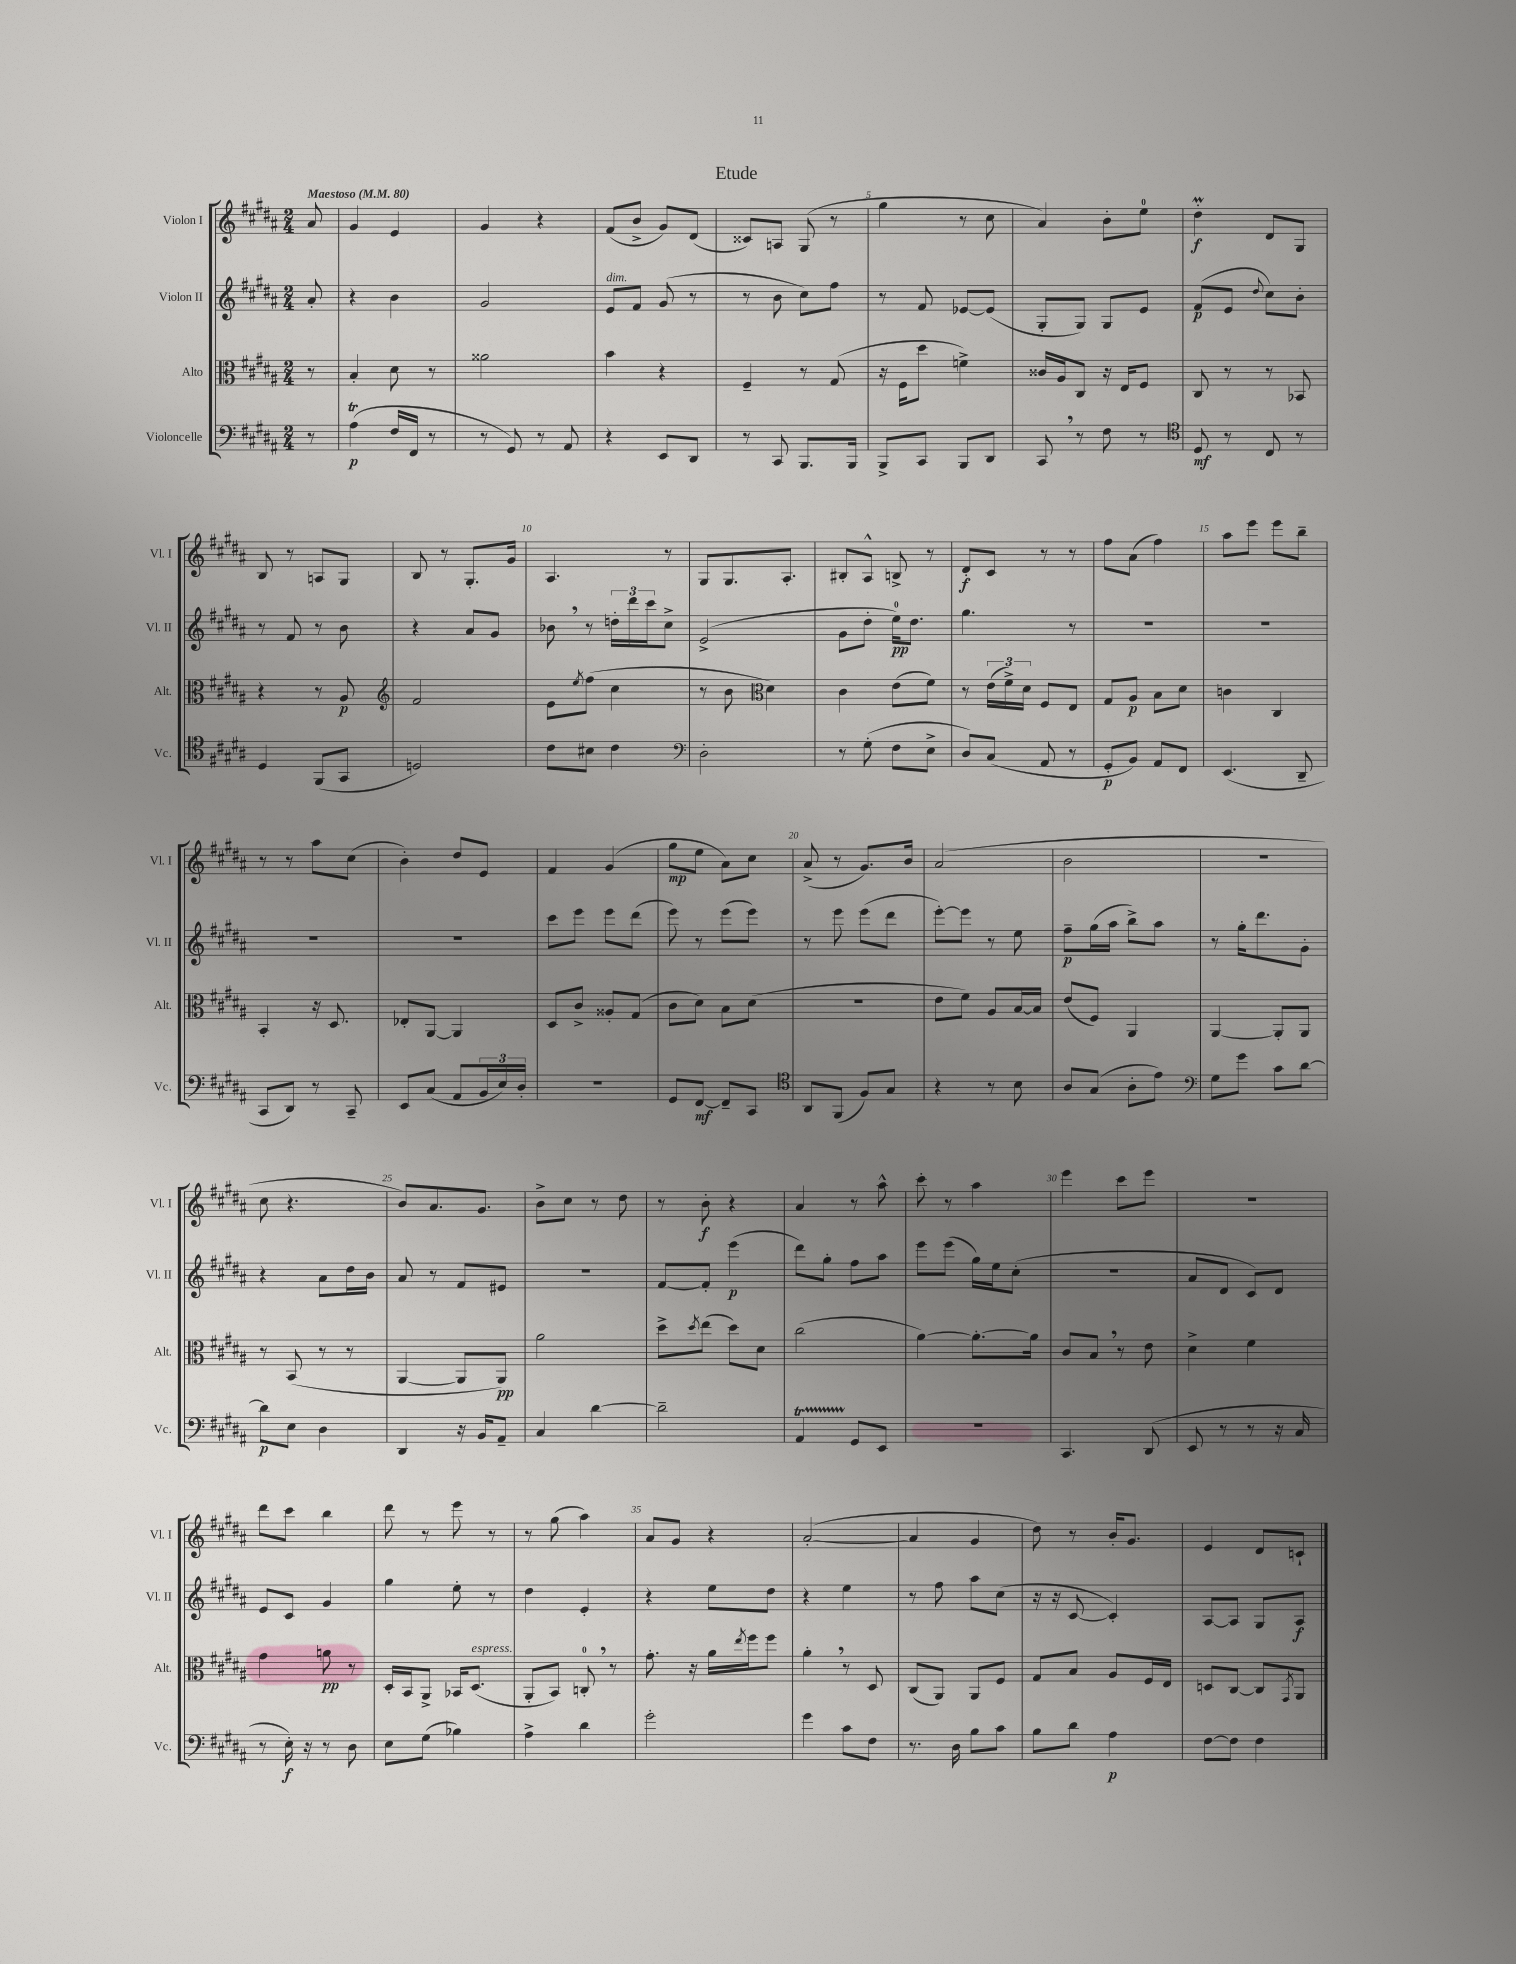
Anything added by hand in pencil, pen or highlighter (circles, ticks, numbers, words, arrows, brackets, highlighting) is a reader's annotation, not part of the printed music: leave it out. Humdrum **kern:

**kern	**dynam	**kern	**dynam	**kern	**dynam	**kern	**dynam
*part4	*part4	*part3	*part3	*part2	*part2	*part1	*part1
*staff4	*staff4	*staff3	*staff3	*staff2	*staff2	*staff1	*staff1
*I"Violoncelle	*	*I"Alto	*	*I"Violon II	*	*I"Violon I	*
*I'Vc.	*	*I'Alt.	*	*I'Vl. II	*	*I'Vl. I	*
*clefF4	*	*clefC3	*	*clefG2	*	*clefG2	*
*k[f#c#g#d#a#]	*	*k[f#c#g#d#a#]	*	*k[f#c#g#d#a#]	*	*k[f#c#g#d#a#]	*
*M2/4	*	*M2/4	*	*M2/4	*	*M2/4	*
*MM80	*	*MM80	*	*MM80	*	*MM80	*
=	=	=	=	=	=	=	=
!	!	!	!	!	!	!LO:TX:a:B:t=Maestoso	!
8r	.	8r	.	8a#'/	.	8a#/	.
=1	=1	=1	=1	=1	=1	=1	=1
(4A#t\	p	4B'/	.	4r	.	4g#/	.
16F#/LL	.	8d#\	.	4b\	.	4e/	.
16FF#/JJ	.	.	.	.	.	.	.
8r	.	8r	.	.	.	.	.
=2	=2	=2	=2	=2	=2	=2	=2
8r	.	2a##X\	.	2g#/	.	4g#/	.
8GG#/)	.	.	.	.	.	.	.
8r	.	.	.	.	.	4r	.
8AA#/	.	.	.	.	.	.	.
=3	=3	=3	=3	=3	=3	=3	=3
!	!	!	!	!LO:TX:a:i:t=dim.	!	!	!
4r	.	4b\	.	8e/L	.	(8f#/L	.
.	.	.	.	8f#/J	.	8b^/J	.
8EE/L	.	4r	.	(8g#/	.	8g#/L)	.
8DD#/J	.	.	.	8r	.	(8d#/J	.
=4	=4	=4	=4	=4	=4	=4	=4
8r	.	4F#~/	.	8r	.	8c##X/L)	.
8CC#/	.	.	.	8b\	.	8An/J	.
8.BBB/L	.	8r	.	8cc#\L)	.	(8G#/	.
.	.	(8G#/	.	8ff#\J	.	8r	.
16BBB/Jk	.	.	.	.	.	.	.
=5	=5	=5	=5	=5	=5	=5	=5
8BBB^/L	.	16r	.	8r	.	4gg#\	.
.	.	16F#\KL	.	.	.	.	.
8CC#/J	.	8dd#\J	.	8f#/	.	.	.
8BBB/L	.	4fn^\)	.	[8e-X/L	.	8r	.
8DD#/J	.	.	.	(8e-/J]	.	8cc#\	.
=6	=6	=6	=6	=6	=6	=6	=6
8CC#,/	.	16c##X/LL	.	8G#'/L	.	4a#/)	.
.	.	16A#/J	.	.	.	.	.
8r	.	8C#/J	.	8G#/J)	.	.	.
8F#\	.	16r	.	8G#/L	.	8b'\L	.
.	.	16E/KL	.	.	.	.	.
8r	.	8F#/J	.	8e/J	.	8ee\J	.
=7	=7	=7	=7	=7	=7	=7	=7
*clefC4	*	*	*	*	*	*	*
8D#/	mf	8C#/	.	(8f#/L	p	4dd#m'\	f
8r	.	8r	.	8e/J	.	.	.
.	.	.	.	8qqdd#/	.	.	.
8C#/	.	8r	.	8cc#\L)	.	8d#/L	.
8r	.	8BB-X/	.	8b'\J	.	8G#/J	.
!!LO:LB:g=z
=8	=8	=8	=8	=8	=8	=8	=8
4D#/	.	4r	.	8r	.	8B/	.
.	.	.	.	8f#/	.	8r	.
(8FF#/L	.	8r	.	8r	.	8An/L	.
8GG#/J	.	8A#/	p	8b\	.	8G#/J	.
=9	=9	=9	=9	=9	=9	=9	=9
*	*	*clefG2	*	*	*	*	*
2Dn/)	.	2f#/	.	4r	.	8B/	.
.	.	.	.	.	.	8r	.
.	.	.	.	8a#/L	.	8.G#'/L	.
.	.	.	.	8g#/J	.	.	.
.	.	.	.	.	.	16g#/Jk	.
=10	=10	=10	=10	=10	=10	=10	=10
8c#\L	.	8e\L	.	8b-X,\	.	4.A#/	.
.	.	8qee/	.	.	.	.	.
8B#X\J	.	(8ff#\J	.	8r	.	.	.
4c#\	.	4cc#\	.	24ddn'\LL	.	.	.
.	.	.	.	24ddd#\	.	.	.
.	.	.	.	24ccc#\J	.	.	.
.	.	.	.	8cc#^\J	.	8r	.
=11	=11	=11	=11	=11	=11	=11	=11
*clefF4	*	*	*	*	*	*	*
2D#'\	.	8r	.	(2e^/	.	8G#/L	.
.	.	8b\	.	.	.	8.G#/	.
*	*	*clefC3	*	*	*	*	*
.	.	4d#\)	.	.	.	.	.
.	.	.	.	.	.	8.A#'/J	.
=12	=12	=12	=12	=12	=12	=12	=12
8r	.	4c#\	.	8g#\L	.	8B#X'/L	.
(8G#'\	.	.	.	8dd#'\J	.	8A#^^/J	.
8F#\L	.	(8e\L	.	16ee\KL)	pp	8Bn^/	.
.	.	.	.	8.dd#\J	.	.	.
8E^\J	.	8f#\J)	.	.	.	8r	.
=13	=13	=13	=13	=13	=13	=13	=13
8D#/L)	.	8r	.	4.gg#\	.	8d#'/L	f
(8C#/J	.	(24e\LL	.	.	.	8c#/J	.
.	.	24f#^\)	.	.	.	.	.
.	.	24d#\JJ	.	.	.	.	.
8AA#/	.	8F#/L	.	.	.	8r	.
8r	.	8E/J	.	8r	.	8r	.
=14	=14	=14	=14	=14	=14	=14	=14
8GG#'/L	p	8G#/L	.	2r	.	8ff#\L	.
8BB/J)	.	8A#/J	p	.	.	(8a#\J	.
8AA#/L	.	8B\L	.	.	.	4ff#\)	.
8FF#/J	.	8d#\J	.	.	.	.	.
=15	=15	=15	=15	=15	=15	=15	=15
(4.EE/	.	4cn\	.	2r	.	8aa#\L	.
.	.	.	.	.	.	8eee\J	.
.	.	4C#/	.	.	.	8eee\L	.
8DD#~/	.	.	.	.	.	8bb~\J	.
!!LO:LB:g=z
=16	=16	=16	=16	=16	=16	=16	=16
8CC#/L	.	4BB'/	.	2r	.	8r	.
8DD#/J)	.	.	.	.	.	8r	.
8r	.	16r	.	.	.	8aa#\L	.
.	.	8.D#/	.	.	.	.	.
8CC#~/	.	.	.	.	.	(8cc#\J	.
=17	=17	=17	=17	=17	=17	=17	=17
8EE/L	.	8E-X'/L	.	2r	.	4b'\)	.
(8C#/J	.	[8AA#/J	.	.	.	.	.
8AA#/L	.	4AA#/]	.	.	.	8dd#/L	.
24BB/L	.	.	.	.	.	8e/J	.
24E/)	.	.	.	.	.	.	.
24D#'/JJ	.	.	.	.	.	.	.
=18	=18	=18	=18	=18	=18	=18	=18
2r	.	8D#/L	.	8ccc#\L	.	4f#/	.
.	.	8c#^/J	.	8eee\J	.	.	.
.	.	8A##X'/L	.	8eee\L	.	(4g#/	.
.	.	(8G#/J	.	(8ddd#\J	.	.	.
=19	=19	=19	=19	=19	=19	=19	=19
8GG#/L	.	8c#\L	.	8eee\)	.	8gg#\L	mp
[8FF#/J	mf	8d#\J)	.	8r	.	8ee\J	.
8FF#~/L]	.	8B\L	.	(8eee\L	.	8a#\L)	.
8CC#/J	.	(8d#\J	.	8eee\J)	.	8cc#\J	.
=20	=20	=20	=20	=20	=20	=20	=20
*clefC4	*	*	*	*	*	*	*
8AA#/L	.	2r	.	8r	.	(8a#^/	.
(8FF#/J	.	.	.	8eee\	.	8r	.
8F#/L)	.	.	.	(8eee\L	.	8.g#/L)	.
8G#/J	.	.	.	8ddd#\J	.	.	.
.	.	.	.	.	.	16b/Jk	.
=21	=21	=21	=21	=21	=21	=21	=21
4r	.	8e\L	.	[8eee'\L)	.	(2a#/	.
.	.	8f#\J)	.	8eee\J]	.	.	.
8r	.	8A#/L	.	8r	.	.	.
8B\	.	[16B/L	.	8ee\	.	.	.
.	.	16B/JJ]	.	.	.	.	.
=22	=22	=22	=22	=22	=22	=22	=22
8A#/L	.	(8e/L	.	8ff#~\L	p	2b\	.
(8G#/J	.	8F#/J)	.	(16gg#\L	.	.	.
.	.	.	.	16aa#\JJ	.	.	.
8A#'\L	.	4AA#/	.	8bb^\L)	.	.	.
8e\J)	.	.	.	8aa#\J	.	.	.
=23	=23	=23	=23	=23	=23	=23	=23
*clefF4	*	*	*	*	*	*	*
8G#\L	.	[4AA#/	.	8r	.	2r	.
8g#\J	.	.	.	16gg#'\KL	.	.	.
.	.	.	.	8.ddd#\	.	.	.
8c#\L	.	8AA#'/L]	.	.	.	.	.
[8d#\J	.	8AA#/J	.	8g#'\J	.	.	.
!!LO:LB:g=z
=24	=24	=24	=24	=24	=24	=24	=24
8d#\L]	p	8r	.	4r	.	8cc#\	.
8E\J	.	(8BB/	.	.	.	4.r	.
4D#\	.	8r	.	8a#\L	.	.	.
.	.	8r	.	16dd#\L	.	.	.
.	.	.	.	16b\JJ	.	.	.
=25	=25	=25	=25	=25	=25	=25	=25
4DD#/	.	[4AA#/	.	8a#/	.	8b/L)	.
.	.	.	.	8r	.	8.a#/	.
16r	.	8AA#/L]	.	8f#/L	.	.	.
16BB/KL	.	.	.	.	.	8.g#/J	.
8AA#~/J	.	8AA#/J)	pp	8e#X/J	.	.	.
=26	=26	=26	=26	=26	=26	=26	=26
4C#/	.	2a#\	.	2r	.	8b^\L	.
.	.	.	.	.	.	8cc#\J	.
[4d#\	.	.	.	.	.	8r	.
.	.	.	.	.	.	8dd#\	.
=27	=27	=27	=27	=27	=27	=27	=27
2d#~\]	.	8dd#^\L	.	[8f#/L	.	8r	.
.	.	8qdd#/	.	.	.	.	.
.	.	(8ee\J	.	8f#'/J]	.	8b'\	f
.	.	8dd#\L)	.	(4eee\	p	4r	.
.	.	8d#\J	.	.	.	.	.
=28	=28	=28	=28	=28	=28	=28	=28
4AA#t/	.	(2cc#\	.	8ddd#\L)	.	4a#/	.
.	.	.	.	8gg#'\J	.	.	.
8GG#/L	.	.	.	8ff#\L	.	8r	.
8EE/J	.	.	.	8aa#\J	.	8aa#^^\	.
=29	=29	=29	=29	=29	=29	=29	=29
2r	.	[4a#\)	.	8eee\L	.	8ccc#'\	.
.	.	.	.	(8eee\J	.	8r	.
.	.	8.a#'\L_	.	16gg#\LL)	.	4aa#\	.
.	.	.	.	16ee\J	.	.	.
.	.	.	.	(8cc#'\J	.	.	.
.	.	16a#\Jk]	.	.	.	.	.
=30	=30	=30	=30	=30	=30	=30	=30
4.CC#/	.	8c#/L	.	2r	.	4eee\	.
.	.	8B,/J	.	.	.	.	.
.	.	8r	.	.	.	8ccc#\L	.
(8DD#/	.	8e\	.	.	.	8eee\J	.
=31	=31	=31	=31	=31	=31	=31	=31
8EE/	.	4d#^\	.	8a#/L	.	2r	.
8r	.	.	.	8d#/J	.	.	.
8r	.	4f#\	.	8c#/L)	.	.	.
16r	.	.	.	8d#/J	.	.	.
16C#/	.	.	.	.	.	.	.
!!LO:LB:g=z
=32	=32	=32	=32	=32	=32	=32	=32
8r	.	4g#\	.	8e/L	.	8ddd#\L	.
16E'\)	f	.	.	8c#/J	.	8ccc#\J	.
16r	.	.	.	.	.	.	.
8r	.	8an\	pp	4g#/	.	4bb\	.
8D#\	.	8r	.	.	.	.	.
=33	=33	=33	=33	=33	=33	=33	=33
8E\L	.	16D#'/LL	.	4gg#\	.	8ddd#\	.
.	.	16BB/J	.	.	.	.	.
(8G#\J	.	8AA#^/J	.	.	.	8r	.
4B-X\)	.	16BB-X/KL	.	8ee'\	.	8eee\	.
!	!	!LO:TX:a:i:t=espress.	!	!	!	!	!
.	.	(8.D#/J	.	.	.	.	.
.	.	.	.	8r	.	8r	.
=34	=34	=34	=34	=34	=34	=34	=34
4A#^\	.	8AA#'/L	.	4dd#\	.	8r	.
.	.	8BB/J)	.	.	.	(8gg#\	.
4d#\	.	8Cn',/	.	4e'/	.	4aa#\)	.
.	.	8r	.	.	.	.	.
=35	=35	=35	=35	=35	=35	=35	=35
2g#'\	.	8.g#'\	.	4r	.	8a#/L	.
.	.	.	.	.	.	8g#/J	.
.	.	16r	.	.	.	.	.
.	.	16a#\LL	.	8ee\L	.	4r	.
.	.	8qee/	.	.	.	.	.
.	.	16ff#\J	.	.	.	.	.
.	.	8ff#\J	.	8dd#\J	.	.	.
=36	=36	=36	=36	=36	=36	=36	=36
4g#\	.	4a#',\	.	4r	.	([2a#'/	.
8c#\L	.	8r	.	4ee\	.	.	.
8F#\J	.	8D#/	.	.	.	.	.
=37	=37	=37	=37	=37	=37	=37	=37
8.r	.	(8C#/L	.	8r	.	4a#/]	.
.	.	8AA#/J)	.	8ff#\	.	.	.
16D#\	.	.	.	.	.	.	.
8B\L	.	8AA#/L	.	8aa#\L	.	4g#/	.
8c#\J	.	8F#/J	.	(8cc#\J	.	.	.
=38	=38	=38	=38	=38	=38	=38	=38
8B\L	.	8G#/L	.	16r	.	8dd#\)	.
.	.	.	.	16r	.	.	.
8d#\J	.	8B/J	.	[8c#/	.	8r	.
4A#\	p	8A#/L	.	4c#'/])	.	16b'/KL	.
.	.	.	.	.	.	8.g#/J	.
.	.	16F#/L	.	.	.	.	.
.	.	16E/JJ	.	.	.	.	.
=39	=39	=39	=39	=39	=39	=39	=39
[8F#\L	.	8Dn/L	.	[8A#/L	.	4e/	.
8F#\J]	.	[8C#/J	.	8A#/J]	.	.	.
4F#\	.	8C#/L]	.	8G#/L	.	8d#/L	.
.	.	8qGG#/	.	.	.	.	.
.	.	8AA#/J	.	8A#/J	f	8cn`/J	.
==	==	==	==	==	==	==	==
*-	*-	*-	*-	*-	*-	*-	*-
